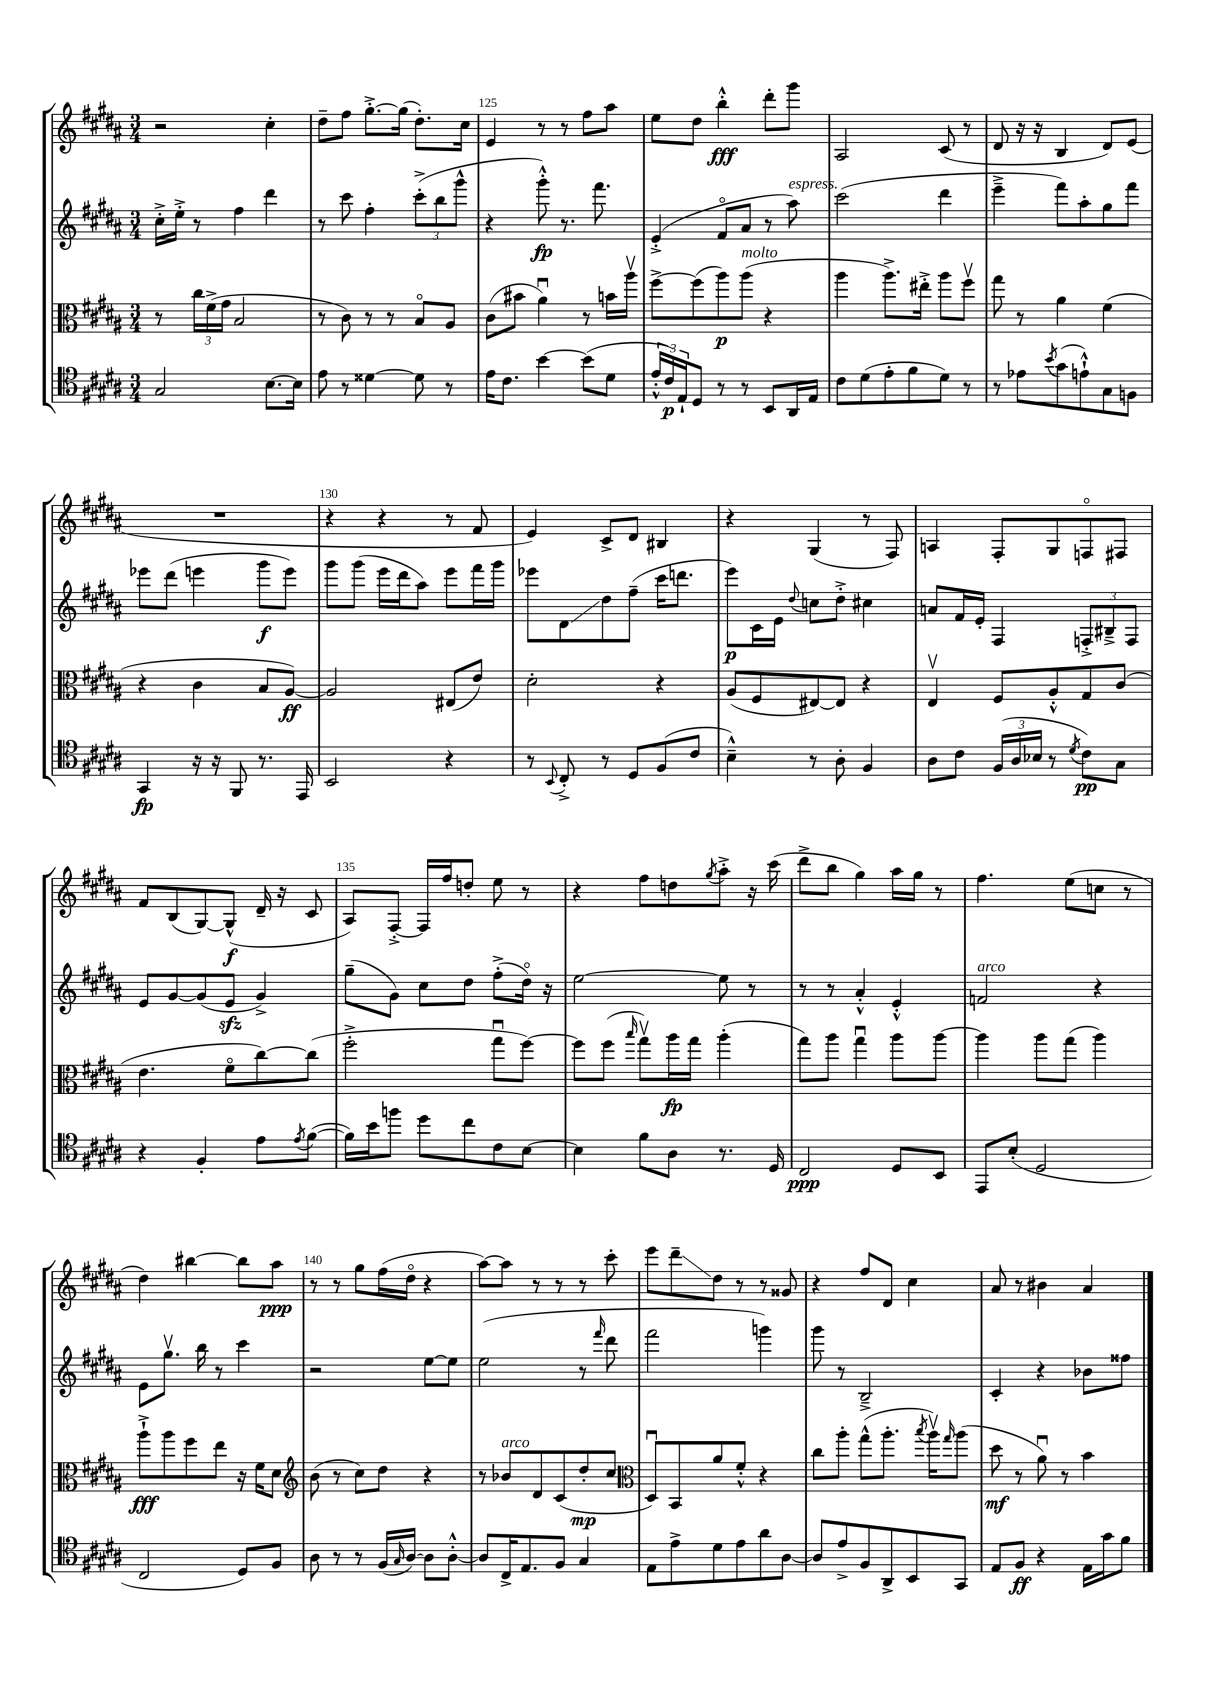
<<
\new StaffGroup <<
\new Staff = "s0" {
    \clef treble \key b \major \numericTimeSignature \time 3/4
    r2 cis''4-. |
    dis''8-- fis''8 gis''8.~-.-> gis''16( dis''8.-.) cis''16 |
    e'4 r8 r8 fis''8 ais''8 |
    e''8 dis''8 b''4-.-^\fff dis'''8-. gis'''8 |
    ais2 cis'8( r8 |
    dis'8 r16 r16 b4 dis'8) e'8( |
    R2. |
    r4 r4 r8 fis'8 |
    e'4) cis'8-> dis'8 bis4 |
    r4 gis4( r8 fis8) |
    a4 fis8-. gis8 f8\flageolet fis8 |
    fis'8 b8( gis8~) gis8-^\f( dis'16-- r16 cis'8 |
    ais8) fis8~-.-> fis16 fis''16 d''8-. e''8 r8 |
    r4 fis''8 d''8 \acciaccatura { gis''8 } ais''8-.-> r16 cis'''16( |
    dis'''8-> b''8 gis''4) ais''16 gis''16 r8 |
    fis''4. e''8( c''8 r8 |
    dis''4) bis''4~ bis''8 ais''8\ppp |
    r8 r8 gis''8 fis''16( dis''16\flageolet r4 |
    ais''8~) ais''8 r8 r8 r8 cis'''8-. |
    e'''8 dis'''8--\glissando dis''8 r8 r8 gisis'8 |
    r4 fis''8 dis'8 cis''4 |
    ais'8 r8 bis'4 ais'4 \bar "|." |
}
\new Staff = "s1" {
    \clef treble \key b \major \numericTimeSignature \time 3/4
    cis''16-.-> e''16-.-> r8 fis''4 dis'''4 |
    r8 cis'''8 fis''4-. \tuplet 3/2 { cis'''8-.->( b''8 gis'''8-^ } |
    r4 gis'''8-.-^\fp) r8. fis'''8. |
    e'4-.->( fis'8\flageolet ais'8 r8 ais''8^\markup { \italic "espress." }) |
    cis'''2( dis'''4 |
    e'''4---> fis'''8) ais''8-. gis''8 fis'''8 |
    ees'''8 dis'''8( e'''4 gis'''8\f e'''8) |
    gis'''8 gis'''8( e'''16 dis'''16 ais''8) e'''8 fis'''16 gis'''16 |
    ees'''8 dis'8\glissando dis''8 fis''8--( cis'''16 d'''8. |
    e'''8\p) cis'16 e'16 \appoggiatura { dis''8 } c''8 dis''8-.-> cis''4 |
    a'8 fis'16 e'16-. fis4 \tuplet 3/2 { f8-.-> bis8---> f8 } |
    e'8 gis'8~ gis'8( e'8\sfz gis'4->) |
    gis''8--( gis'8) cis''8 dis''8 fis''8-.->( dis''16\flageolet) r16 |
    e''2~ e''8 r8 |
    r8 r8 ais'4-.-^ e'4-.-^ |
    f'2^\markup { \italic "arco" } r4 |
    e'8 gis''8.\upbow b''16 r8 cis'''4 |
    r2 e''8~ e''8 |
    e''2( r8 \grace { fis'''16 } dis'''8 |
    fis'''2 g'''4) |
    gis'''8 r8 b2---> |
    cis'4-. r4 bes'8 fisis''8 \bar "|." |
}
\new Staff = "s2" {
    \clef alto \key b \major \numericTimeSignature \time 3/4
    r8 \tuplet 3/2 { cis''16 fis'16->( gis'16 } b2 |
    r8 cis'8) r8 r8 b8\flageolet ais8 |
    cis'8( bis'8 ais'4\downbow) r8 b'16 ais''16\upbow |
    fis''8~-> fis''8( ais''8\p) ais''8^\markup { \italic "molto" }( r4 |
    ais''4 ais''8.->) eis''16-.-> ais''8 fis''8\upbow |
    gis''8 r8 ais'4 fis'4( |
    r4 cis'4 b8 ais8~\ff) |
    ais2 eis8( e'8) |
    dis'2-. r4 |
    ais8( fis8 eis8~) eis8 r4 |
    e4\upbow fis8 ais8-.-^ gis8 cis'8( |
    e'4. fis'8\flageolet cis''8~) cis''8( |
    fis''2-.-> gis''8\downbow fis''8~) |
    fis''8 fis''8( \grace { b''16 } gis''8\upbow) ais''16\fp gis''16 ais''4-.( |
    gis''8) ais''8 gis''4\downbow ais''8 ais''8~ |
    ais''4 ais''8 gis''8( ais''4) |
    ais''8-!->\fff ais''8 fis''8 e''8 r16 fis'16 dis'8 |
    \clef treble b'8( r8 cis''8) dis''8 r4 |
    r8 bes'8^\markup { \italic "arco" } dis'8 cis'8( dis''8-.\mp cis''8 |
    \clef alto dis8\downbow) b,8 ais'8 fis'8-.-^ r4 |
    cis''8 ais''8-. gis''8-^( ais''8.-. \acciaccatura { b''8 } ais''16\upbow) \grace { gis''16 } ais''8( |
    dis''8\mf r8 ais'8\downbow) r8 b'4 \bar "|." |
}
\new Staff = "s3" {
    \clef tenor \key b \major \numericTimeSignature \time 3/4
    gis2 b8.~ b16 |
    e'8 r8 disis'4~ disis'8 r8 |
    e'16 cis'8. b'4~ b'8( dis'8 |
    \tuplet 3/2 { e'16-.-^ cis'16\p) e16-! } dis8 r8 r8 b,8 ais,16 e16 |
    cis'8 dis'8( e'8-. fis'8 dis'8) r8 |
    r8 ees'8 \acciaccatura { b'8 } gis'8( e'8-!-^) gis8 f8 |
    gis,4\fp r16 r16 fis,8 r8. e,16 |
    b,2 r4 |
    r8 \appoggiatura { b,8 } cis8-.-> r8 dis8 fis8( cis'8 |
    b4---^) r8 ais8-. fis4 |
    ais8 cis'8 \tuplet 3/2 { fis16( ais16 bes16 } r8 \acciaccatura { dis'8 } cis'8\pp) gis8 |
    r4 fis4-. e'8 \acciaccatura { e'8 } fis'8~( |
    fis'16) b'16 f''8 dis''8 cis''8 cis'8 b8~ |
    b4 fis'8 ais8 r8. dis16 |
    cis2\ppp dis8 b,8 |
    e,8 b8-.( dis2 |
    cis2 dis8) fis8 |
    ais8 r8 r8 fis16( \grace { gis16 } ais16~) ais8 ais8~-.-^ |
    ais8 cis16-> e8. fis8 gis4 |
    e8 e'8-> dis'8 e'8 ais'8 ais8~ |
    ais8 e'8-> fis8 ais,8-> b,8 gis,8 |
    e8 fis8\ff r4 e16 gis'16 fis'8 \bar "|." |
}
>>
>>
\layout { \context { \Score currentBarNumber = #123 \override BarNumber.break-visibility = ##(#f #t #t) barNumberVisibility = #(every-nth-bar-number-visible 5) } }
